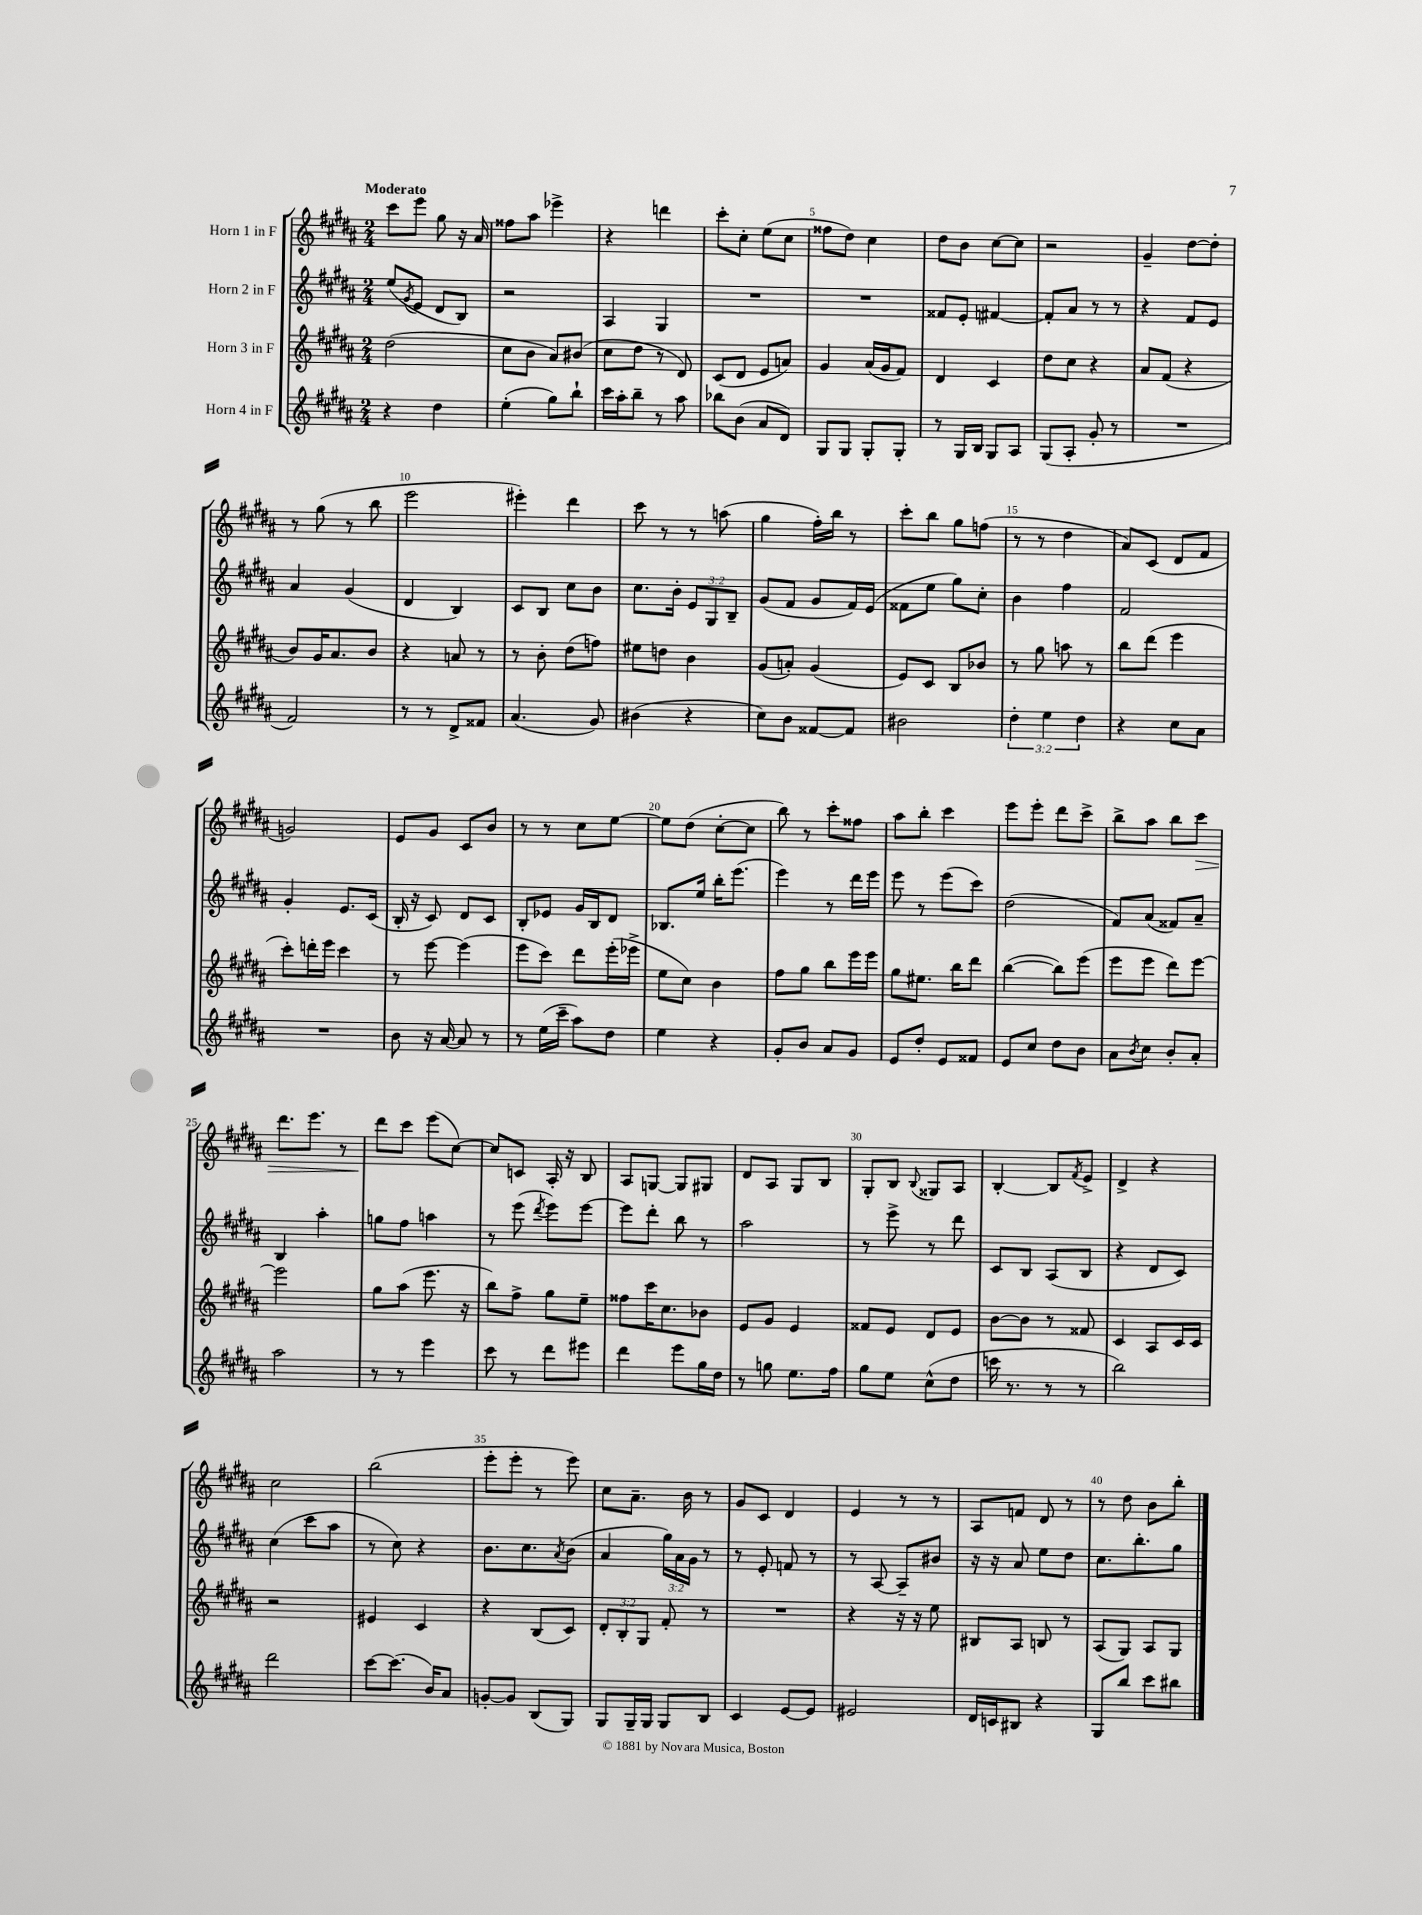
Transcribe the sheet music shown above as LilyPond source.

<<
\new StaffGroup <<
\new Staff = "s0" \with { instrumentName = "Horn 1 in F" } {
    \clef treble \key b \major \numericTimeSignature \time 2/4 \tempo "Moderato"
    cis'''8 e'''8 gis''8 r16 ais'16 |
    fisis''8 ais''8 ees'''4-> |
    r4 d'''4 |
    cis'''8-. cis''8-. e''8( cis''8 |
    fisis''8 dis''8) cis''4 |
    dis''8 b'8 cis''8~ cis''8 |
    r2 |
    gis'4-- dis''8~ dis''8-. |
    r8 gis''8( r8 b''8 |
    e'''2 |
    eis'''4-.) dis'''4 |
    cis'''8 r8 r8 a''8( |
    gis''4 fis''16-.) b''16 r8 |
    cis'''8-. b''8 gis''8 f''8( |
    r8 r8 dis''4 |
    ais'8) cis'8( dis'8 fis'8 |
    g'2) |
    e'8 gis'8 cis'8 b'8 |
    r8 r8 cis''8 e''8~ |
    e''8 dis''8( cis''8~-. cis''8 |
    b''8) r8 cis'''8-. fisis''8 |
    ais''8 b''8-. cis'''4 |
    e'''8 e'''8-. dis'''8 cis'''8-> |
    b''8-> ais''8 b''8 cis'''8\> |
    dis'''8. e'''8. r8 |
    dis'''8\! cis'''8 e'''8( cis''8~) |
    cis''8 c'8 ais16-. r16 b8 |
    ais8 g8~ g8 gis8 |
    dis'8 ais8 gis8 b8 |
    gis8-. b8 \appoggiatura { b8 } gisis8 ais8 |
    b4~-. b8 \acciaccatura { fis'8 } e'8-> |
    dis'4-> r4 |
    cis''2 |
    b''2( |
    e'''8-. e'''8-. r8 e'''8) |
    cis''8 ais'8.-- b'16 r8 |
    gis'8 cis'8 dis'4 |
    e'4 r8 r8 |
    ais8 f'8 dis'8 r8 |
    r8 dis''8 b'8 b''8-. \bar "|." |
}
\new Staff = "s1" \with { instrumentName = "Horn 2 in F" } {
    \clef treble \key b \major \numericTimeSignature \time 2/4 \override Staff.TupletNumber.text = #tuplet-number::calc-fraction-text
    e''8( \acciaccatura { gis'8 } e'8 dis'8 b8) |
    r2 |
    ais4 gis4 |
    R2 |
    R2 |
    fisis'8 e'8-. fis'4~ |
    fis'8-. ais'8 r8 r8 |
    r4 fis'8 e'8 |
    ais'4 gis'4( |
    dis'4 b4) |
    cis'8 b8 cis''8 b'8 |
    cis''8. b'16-. \tuplet 3/2 { e'8 gis8 b8-- } |
    gis'8( fis'8 gis'8 fis'16) e'16( |
    fisis'8 e''8 gis''8) cis''8-. |
    b'4 fis''4 |
    fis'2 |
    gis'4-. e'8. cis'16( |
    b16-. r16 cis'8) dis'8 cis'8 |
    b8-. ees'8 gis'16 b16 dis'8 |
    bes8. e''16 b''16-. e'''8.( |
    e'''4) r8 dis'''16 e'''16 |
    e'''8 r8 e'''8( cis'''8) |
    dis''2( |
    fis'8) ais'8( fisis'8) ais'8-- |
    b4 ais''4-. |
    g''8 fis''8 a''4 |
    r8 e'''8( \acciaccatura { dis'''8 } e'''8) e'''8~ |
    e'''8 dis'''8-. b''8 r8 |
    ais''2 |
    r8 e'''8-> r8 dis'''8 |
    cis'8 b8 ais8( b8 |
    r4 dis'8 cis'8) |
    cis''4( cis'''8 ais''8 |
    r8 cis''8) r4 |
    b'8. cis''8. \acciaccatura { ais'8 } b'8( |
    ais'4 \tuplet 3/2 { gis''16) ais'16 gis'16 } r8 |
    r8 e'8-. f'8 r8 |
    r8 ais8~ ais8-- bis'8 |
    r16 r16 ais'8 e''8 dis''8 |
    cis''8. b''8.-. gis''8 \bar "|." |
}
\new Staff = "s2" \with { instrumentName = "Horn 3 in F" } {
    \clef treble \key b \major \numericTimeSignature \time 2/4 \override Staff.TupletNumber.text = #tuplet-number::calc-fraction-text
    dis''2( |
    cis''8 b'8 ais'8) bis'8( |
    cis''8 dis''8 r8 dis'8) |
    cis'8( dis'8 e'8 a'8) |
    gis'4 ais'16( gis'16 fis'8) |
    dis'4 cis'4 |
    dis''8 cis''8 r4 |
    ais'8 fis'8( r4 |
    b'8) gis'16 ais'8. b'8 |
    r4 a'8 r8 |
    r8 b'8-. dis''8( f''8) |
    eis''8 d''8 b'4 |
    gis'8( a'8-.) gis'4( |
    e'8) cis'8 b8 bes'8 |
    r8 gis''8 a''8 r8 |
    b''8 dis'''8( e'''4 |
    cis'''8-.) d'''16-. e'''16 cis'''4 |
    r8 e'''8~ e'''4( |
    e'''8 cis'''8) dis'''8 e'''16-.( ees'''16-> |
    e''8 cis''8) b'4 |
    fis''8 gis''8 b''8 e'''16 e'''16 |
    gis''8 eis''8. b''16 dis'''8 |
    b''4~( b''8) e'''8( |
    e'''8 e'''8 dis'''8) e'''8~ |
    e'''2 |
    gis''8 ais''8( e'''8. r16 |
    b''8) fis''8-> gis''8 e''8-- |
    fisis''8 cis'''16 cis''8. bes'8 |
    e'8 gis'8 e'4 |
    fisis'8 e'8 dis'8 e'8 |
    b'8~ b'8 r8 fisis'8 |
    cis'4 ais8 cis'16 cis'16 |
    r2 |
    eis'4 cis'4 |
    r4 b8( cis'8) |
    \tuplet 3/2 { dis'8-. b8-. gis8 } fis'8-. r8 |
    R2 |
    r4 r16 r16 e''8 |
    bis8 ais8 b8 r8 |
    ais8( gis8) ais8 gis8 \bar "|." |
}
\new Staff = "s3" \with { instrumentName = "Horn 4 in F" } {
    \clef treble \key b \major \numericTimeSignature \time 2/4 \override Staff.TupletNumber.text = #tuplet-number::calc-fraction-text
    r4 dis''4 |
    e''4-.( gis''8) b''8-! |
    cis'''16 ais''16-. b''8-- r8 ais''8 |
    bes''8 b'8( ais'8 dis'8) |
    gis8 gis8 gis8-. gis8-. |
    r8 gis16 b16 gis8 ais8 |
    gis8( ais8-. gis'8-. r8 |
    R2 |
    fis'2) |
    r8 r8 dis'8-> fisis'8 |
    ais'4.( gis'8) |
    bis'4( r4 |
    cis''8) b'8 fisis'8~ fisis'8 |
    bis'2 |
    \tuplet 3/2 { dis''4-. e''4 dis''4 } |
    r4 cis''8 ais'8 |
    R2 |
    b'8 r16 ais'16~ ais'8 r8 |
    r8 e''16( cis'''16-- ais''8) dis''8 |
    e''4 r4 |
    gis'8-. b'8 ais'8 gis'8 |
    e'8 dis''8-. e'8 fisis'8 |
    e'8 cis''8 dis''8 b'8 |
    ais'8 \acciaccatura { b'8 } cis''8 b'8-. ais'8-. |
    ais''2 |
    r8 r8 e'''4 |
    cis'''8 r8 dis'''8 eis'''8 |
    dis'''4 e'''8 gis''16 dis''16 |
    r8 g''8 e''8. fis''16 |
    gis''8 e''8 cis''8-^( dis''8 |
    c'''16 r8. r8 r8 |
    b''2) |
    dis'''2 |
    cis'''8~ cis'''8.( b'16) ais'8 |
    g'8~-. g'8 b8( gis8) |
    gis8 gis16-- gis16 gis8 b8 |
    cis'4 e'8~ e'8 |
    eis'2 |
    dis'16 c'16 bis8 r4 |
    gis8 b''8 cis'''8 bis''8 \bar "|." |
}
>>
>>
\layout { \context { \Score \override BarNumber.break-visibility = ##(#f #t #t) barNumberVisibility = #(every-nth-bar-number-visible 5) } }
